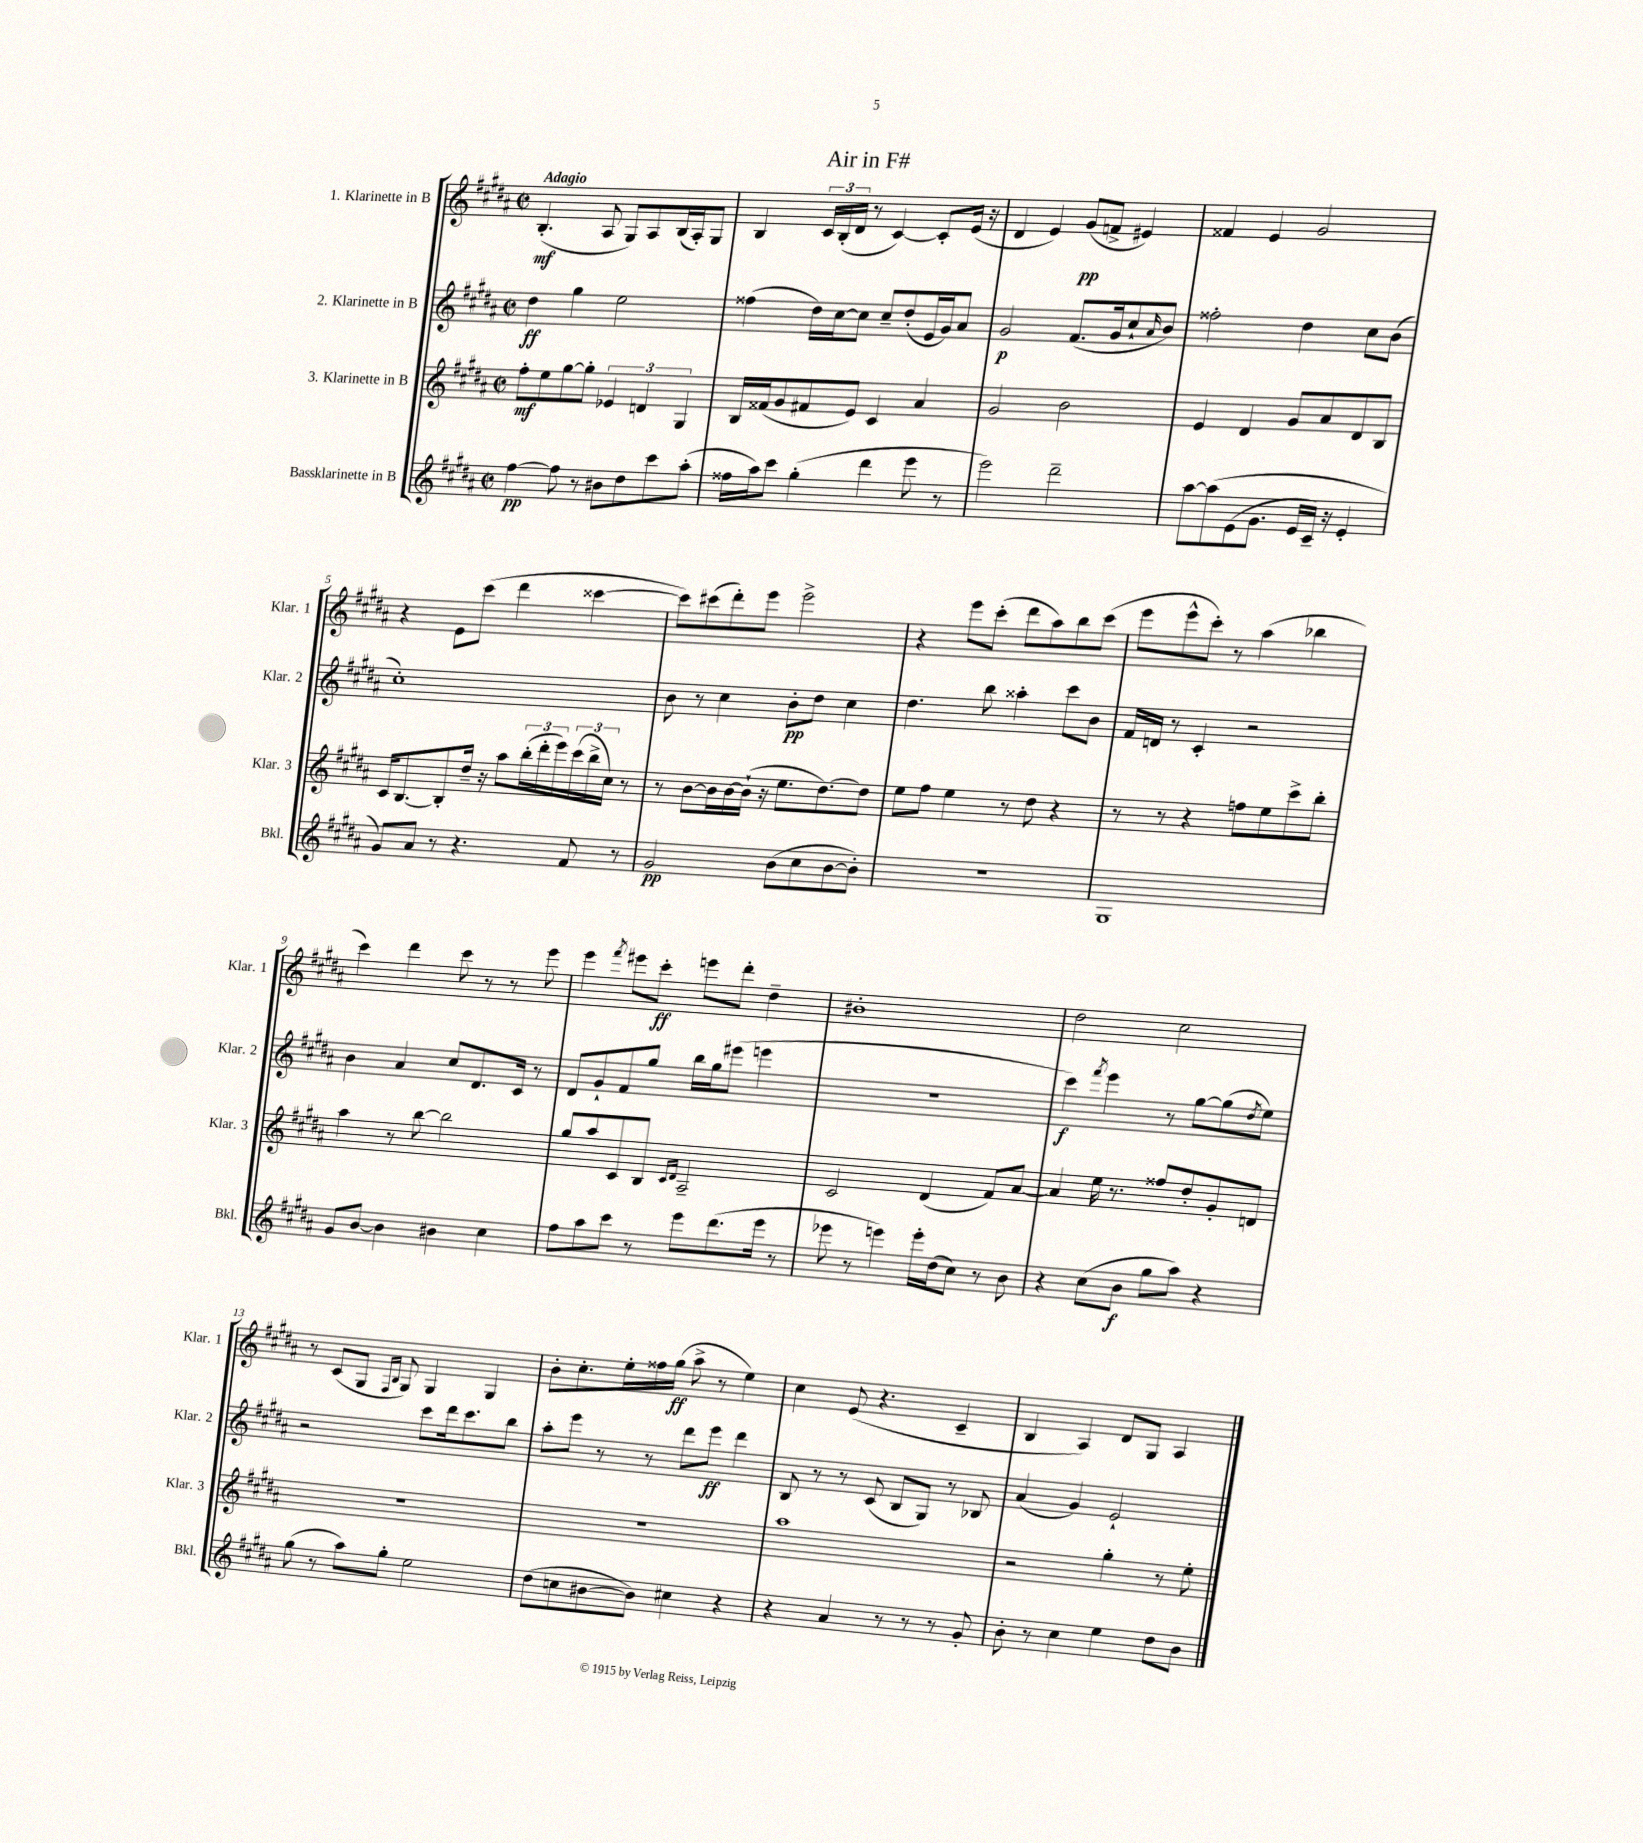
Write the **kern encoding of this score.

**kern	**dynam	**kern	**dynam	**kern	**dynam	**kern	**dynam
*part4	*part4	*part3	*part3	*part2	*part2	*part1	*part1
*staff4	*staff4	*staff3	*staff3	*staff2	*staff2	*staff1	*staff1
*I"Bassklarinette in B	*	*I"3. Klarinette in B	*	*I"2. Klarinette in B	*	*I"1. Klarinette in B	*
*I'Bkl.	*	*I'Klar. 3	*	*I'Klar. 2	*	*I'Klar. 1	*
*clefG2	*	*clefG2	*	*clefG2	*	*clefG2	*
*k[f#c#g#d#a#]	*	*k[f#c#g#d#a#]	*	*k[f#c#g#d#a#]	*	*k[f#c#g#d#a#]	*
*M2/2	*	*M2/2	*	*M2/2	*	*M2/2	*
*met(c|)	*	*met(c|)	*	*met(c|)	*	*met(c|)	*
=1	=1	=1	=1	=1	=1	=1	=1
!	!	!	!	!	!	!LO:TX:a:B:t=Adagio	!
[4ff#\	pp	8ff#'\L	mf	4dd#\	ff	(4.B'/	mf
.	.	8ee\	.	.	.	.	.
8ff#\]	.	[8gg#\	.	4gg#\	.	.	.
8r	.	8gg#'\J]	.	.	.	8A#/	.
8b#X\L	.	6e-X/	.	2ee\	.	8G#/L)	.
8dd#\	.	.	.	.	.	8A#/	.
.	.	6dn/	.	.	.	.	.
8ccc#\	.	.	.	.	.	(16B/L	.
.	.	.	.	.	.	16A#'/J)	.
.	.	6G#/	.	.	.	.	.
(8aa#'\J	.	.	.	.	.	8G#/J	.
=2	=2	=2	=2	=2	=2	=2	=2
16ff##X\LL	.	16B/LL	.	(4ff##X\	.	4B/	.
16aa#\J)	.	(16f##X/J	.	.	.	.	.
8ccc#\J	.	8g#/	.	.	.	.	.
(4gg#'\	.	8f#X/	.	16dd#\LL)	.	24c#/LL	.
.	.	.	.	.	.	(24B'/	.
.	.	.	.	[16cc#\J	.	.	.
.	.	.	.	.	.	24d#/JJ	.
.	.	8e/J)	.	8cc#\J]	.	8r	.
4ddd#\	.	4c#/	.	8cc#~/L	.	[4c#/)	.
.	.	.	.	(8dd#'/	.	.	.
8eee\	.	4a#/	.	16e/L	.	8c#'/L]	.
.	.	.	.	16g#/J)	.	.	.
8r	.	.	.	8a#/J	.	(16e/Jk	.
.	.	.	.	.	.	16r	.
=3	=3	=3	=3	=3	=3	=3	=3
2eee\)	.	2g#/	.	2g#/	p	4d#/	.
.	.	.	.	.	.	4e/)	.
2ddd#~\	.	2b\	.	(8.f#/L	.	(8g#/L	pp
.	.	.	.	.	.	8fn^/J	.
.	.	.	.	16g#/k	.	.	.
.	.	.	.	8cc#`/	.	4e#X/)	.
.	.	.	.	16qqa#/	.	.	.
.	.	.	.	8b/J)	.	.	.
=4	=4	=4	=4	=4	=4	=4	=4
[8aa#\L	.	4e/	.	2ff##X'\	.	4f##X/	.
(8aa#\]	.	.	.	.	.	.	.
(8e\	.	4d#/	.	.	.	4e/	.
8.g#\J	.	.	.	.	.	.	.
.	.	8g#/L	.	4dd#\	.	2g#/	.
16e/LL	.	.	.	.	.	.	.
16c#~/JJ)	.	8a#/	.	.	.	.	.
16r	.	.	.	.	.	.	.
4e'/	.	8d#/	.	8cc#\L	.	.	.
.	.	8B/J	.	(8b\J	.	.	.
!!LO:LB:g=z
=5	=5	=5	=5	=5	=5	=5	=5
8g#/L)	.	16c#/KL	.	1cc#')	.	4r	.
.	.	[8.B/	.	.	.	.	.
8a#/J	.	.	.	.	.	.	.
8r	.	8B'/]	.	.	.	8e\L	.
4.r	.	16dd#~/Jk	.	.	.	(8ccc#\J	.
.	.	16r	.	.	.	.	.
.	.	8aa#\L	.	.	.	4ddd#\	.
.	.	(24bb'\L	.	.	.	.	.
.	.	24ddd#'\	.	.	.	.	.
.	.	24eee\)	.	.	.	.	.
8f#/	.	(24ccc#\	.	.	.	[4ccc##X\	.
.	.	24bb^\	.	.	.	.	.
.	.	24cc#\JJ)	.	.	.	.	.
8r	.	8r	.	.	.	.	.
=6	=6	=6	=6	=6	=6	=6	=6
2g#/	pp	8r	.	8b\	.	8ccc##\L])	.
.	.	[8b\L	.	8r	.	(8ccc#X\	.
.	.	16b\L]	.	4cc#\	.	8ddd#'\)	.
.	.	[16b\	.	.	.	.	.
.	.	(16b`\JJ]	.	.	.	8eee\J	.
.	.	16r	.	.	.	.	.
(8b\L	.	8.ee\L	.	8b'\L	pp	2eee^\	.
8cc#\	.	.	.	8dd#\J	.	.	.
.	.	[8.dd#\)	.	.	.	.	.
[8b\	.	.	.	4cc#\	.	.	.
8b'\J])	.	8dd#\J]	.	.	.	.	.
=7	=7	=7	=7	=7	=7	=7	=7
1r	.	8ee\L	.	4.dd#\	.	4r	.
.	.	8ff#\J	.	.	.	.	.
.	.	4ee\	.	.	.	8eee\L	.
.	.	.	.	8bb\	.	(8ccc#'\J	.
.	.	8r	.	4aa##X'\	.	8ddd#\L	.
.	.	8dd#\	.	.	.	8aa#\)	.
.	.	4r	.	8ccc#\L	.	8bb\	.
.	.	.	.	8b\J	.	(8ccc#\J	.
=8	=8	=8	=8	=8	=8	=8	=8
1G#	.	8r	.	16f#/LL	.	8eee\L	.
.	.	.	.	16dn/JJ	.	.	.
.	.	8r	.	8r	.	8eee^^\	.
.	.	4r	.	4c#'/	.	8ccc#'\J)	.
.	.	.	.	.	.	8r	.
.	.	8ffn\L	.	2r	.	(4aa#\	.
.	.	8ee\	.	.	.	.	.
.	.	8ccc#^\	.	.	.	4bb-X\	.
.	.	8bb'\J	.	.	.	.	.
!!LO:LB:g=z
=9	=9	=9	=9	=9	=9	=9	=9
8g#/L	.	4aa#\	.	4b\	.	4ccc#\)	.
[8b/J	.	.	.	.	.	.	.
4b\]	.	8r	.	4a#/	.	4ddd#\	.
.	.	[8bb\	.	.	.	.	.
4b#X\	.	2bb\]	.	8cc#/L	.	8ccc#\	.
.	.	.	.	8.d#/	.	8r	.
4cc#\	.	.	.	.	.	8r	.
.	.	.	.	16c#/Jk	.	.	.
.	.	.	.	8r	.	8eee\	.
=10	=10	=10	=10	=10	=10	=10	=10
8ff#\L	.	8gg#/L	.	8d#/L	.	4eee\	.
8aa#\	.	8aa#/	.	8g#`/	.	.	.
.	.	.	.	.	.	8qfff#/	.
8ccc#\J	.	8c#/	.	8f#/	.	8eee#X\L	.
8r	.	8B/J	.	8gg#/J	.	8ccc#'\J	ff
.	.	16qqc#/LL	.	.	.	.	.
.	.	16qqd#/JJ	.	.	.	.	.
8eee\L	.	2A#~/	.	16bb\LL	.	8eeen\L	.
.	.	.	.	16gg#\J	.	.	.
(8.ddd#\	.	.	.	(8eee#X\J	.	8ddd#'\J	.
.	.	.	.	4eeen\	.	4dd#~\	.
16eee\Jk	.	.	.	.	.	.	.
8r	.	.	.	.	.	.	.
=11	=11	=11	=11	=11	=11	=11	=11
8eee-X\	.	2c#/	.	1r	.	1b#X'	.
8r	.	.	.	.	.	.	.
4eeen\)	.	.	.	.	.	.	.
16eee'\LL	.	(4d#/	.	.	.	.	.
(16dd#\J	.	.	.	.	.	.	.
8cc#\J)	.	.	.	.	.	.	.
8r	.	8f#/L)	.	.	.	.	.
8b\	.	[8a#/J	.	.	.	.	.
=12	=12	=12	=12	=12	=12	=12	=12
4r	.	4a#/]	.	4ccc#\)	f	2dd#\	.
.	.	.	.	8qfff#/	.	.	.
(8cc#\L	.	16ee\	.	4eee\	.	.	.
.	.	8.r	.	.	.	.	.
8b\J	f	.	.	.	.	.	.
8gg#\L	.	8ff##X/L	.	8r	.	2cc#\	.
8aa#\J)	.	8dd#'/	.	[8gg#\L	.	.	.
4r	.	8g#'/	.	(8gg#\]	.	.	.
.	.	.	.	8qdd#/	.	.	.
.	.	8dn/J	.	8ee\J)	.	.	.
!!LO:LB:g=z
=13	=13	=13	=13	=13	=13	=13	=13
(8gg#\	.	1r	.	2r	.	8r	.
8r	.	.	.	.	.	(8c#/L	.
8aa#\L)	.	.	.	.	.	8G#/J	.
.	.	.	.	.	.	16qqF#/LL	.
.	.	.	.	.	.	16qqB/JJ	.
8gg#'\J	.	.	.	.	.	8G#/)	.
2ee\	.	.	.	8ccc#\L	.	4G#/	.
.	.	.	.	16ddd#\k	.	.	.
.	.	.	.	8.ccc#\	.	.	.
.	.	.	.	.	.	4G#/	.
.	.	.	.	8bb\J	.	.	.
=14	=14	=14	=14	=14	=14	=14	=14
(8dd#\L	.	1r	.	8aa#'\L	.	8b'\L	.
8ccn\	.	.	.	8eee\J	.	8.cc#'\	.
[8b#X\	.	.	.	8r	.	.	.
.	.	.	.	.	.	16ee'\L	.
8b#\J])	.	.	.	8r	.	16ff##X\	.
.	.	.	.	.	.	(16gg#\JJ	ff
4cc#X\	.	.	.	8ddd#\L	.	8aa#^\	.
.	.	.	.	8eee\J	ff	8r	.
4r	.	.	.	4ddd#\	.	4ee\)	.
=15	=15	=15	=15	=15	=15	=15	=15
4r	.	1aa#	.	8B/	.	4cc#\	.
.	.	.	.	8r	.	.	.
4a#/	.	.	.	8r	.	(8e/	.
.	.	.	.	(8c#/	.	4.r	.
8r	.	.	.	8B/L	.	.	.
8r	.	.	.	8G#/J)	.	.	.
8r	.	.	.	8r	.	4c#~/	.
8g#'/	.	.	.	8B-X/	.	.	.
=16	=16	=16	=16	=16	=16	=16	=16
8b'\	.	2r	.	(4a#/	.	4B/	.
8r	.	.	.	.	.	.	.
4cc#\	.	.	.	4g#/)	.	4A#/)	.
4ee\	.	4gg#'\	.	2e`/	.	8d#/L	.
.	.	.	.	.	.	8G#/J	.
8dd#\L	.	8r	.	.	.	4A#/	.
8b\J	.	8ee'\	.	.	.	.	.
==	==	==	==	==	==	==	==
*-	*-	*-	*-	*-	*-	*-	*-
